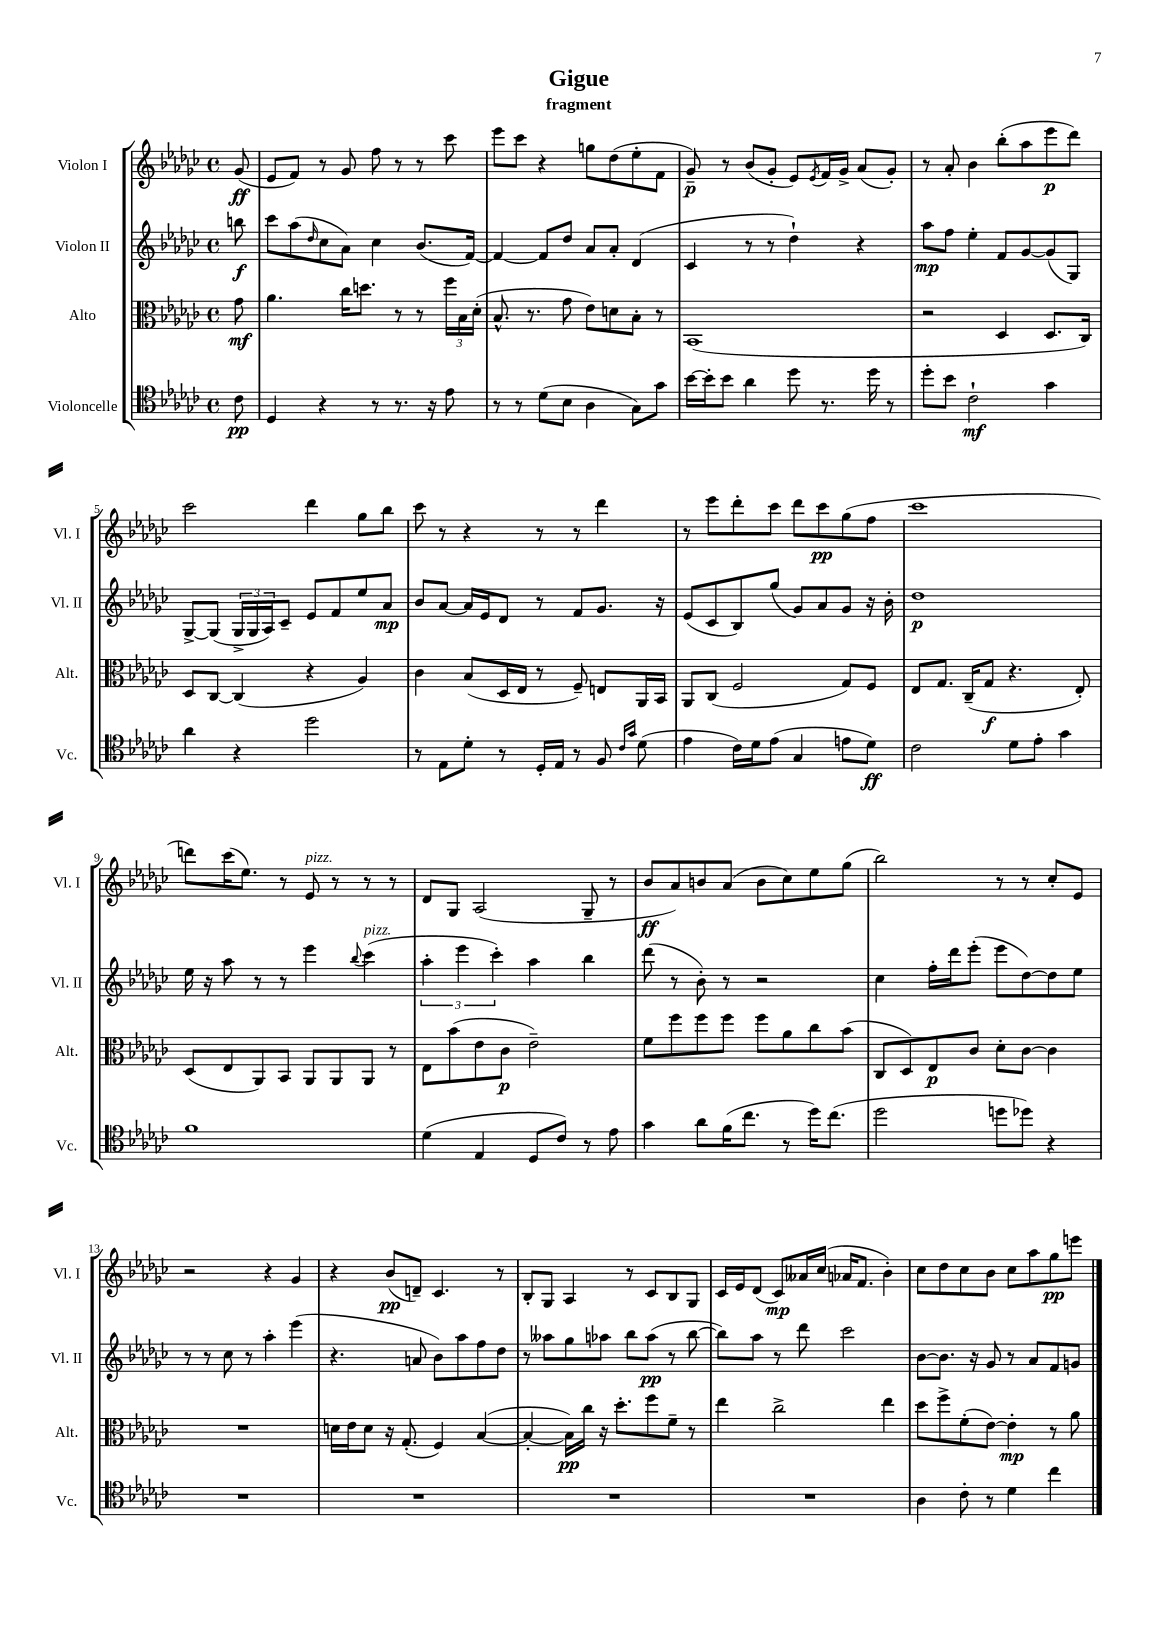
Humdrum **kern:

**kern	**dynam	**kern	**dynam	**kern	**dynam	**kern	**dynam
*part4	*part4	*part3	*part3	*part2	*part2	*part1	*part1
*staff4	*staff4	*staff3	*staff3	*staff2	*staff2	*staff1	*staff1
*I"Violoncelle	*	*I"Alto	*	*I"Violon II	*	*I"Violon I	*
*I'Vc.	*	*I'Alt.	*	*I'Vl. II	*	*I'Vl. I	*
*clefC4	*	*clefC3	*	*clefG2	*	*clefG2	*
*k[b-e-a-d-g-c-]	*	*k[b-e-a-d-g-c-]	*	*k[b-e-a-d-g-c-]	*	*k[b-e-a-d-g-c-]	*
*M4/4	*	*M4/4	*	*M4/4	*	*M4/4	*
*met(c)	*	*met(c)	*	*met(c)	*	*met(c)	*
=	=	=	=	=	=	=	=
8c-\	pp	8g-\	mf	8bbn\	f	(8g-/	ff
=1	=1	=1	=1	=1	=1	=1	=1
4D-/	.	4.a-\	.	8ccc-\L	.	8e-/L	.
.	.	.	.	(8aa-\	.	8f/J)	.
.	.	.	.	16qqdd-/	.	.	.
4r	.	.	.	8cc-\	.	8r	.
.	.	16cc-\KL	.	8a-\J)	.	8g-/	.
.	.	8.ddn\J	.	.	.	.	.
8r	.	.	.	4cc-\	.	8ff\	.
8.r	.	8r	.	.	.	8r	.
.	.	8r	.	(8.b-/L	.	8r	.
16r	.	.	.	.	.	.	.
8e-\	.	24ff\LL	.	.	.	8ccc-\	.
.	.	24B-\	.	.	.	.	.
.	.	.	.	[16f/Jk)	.	.	.
.	.	(24d-'\JJ	.	.	.	.	.
=2	=2	=2	=2	=2	=2	=2	=2
8r	.	8.B-^^/	.	4f/_	.	8eee-\L	.
8r	.	.	.	.	.	8ccc-\J	.
.	.	8.r	.	.	.	.	.
(8d-\L	.	.	.	8f/L]	.	4r	.
8B-\J	.	8g-\	.	8dd-/J	.	.	.
4A-\	.	8e-\L)	.	8a-/L	.	8ggn\L	.
.	.	8dn\	.	8a-'/J	.	(8dd-\	.
8G-\L)	.	8B-'\J	.	(4d-/	.	8ee-'\	.
8g-\J	.	8r	.	.	.	8f\J	.
=3	=3	=3	=3	=3	=3	=3	=3
[16b-\LL	.	(1BB-	.	4c-/	.	8g-~/)	p
16b-'\J]	.	.	.	.	.	.	.
8b-\J	.	.	.	.	.	8r	.
4a-\	.	.	.	8r	.	(8b-/L	.
.	.	.	.	8r	.	8g-'/J	.
8dd-\	.	.	.	4dd-`\)	.	8e-/L)	.
.	.	.	.	.	.	8qe-/	.
8.r	.	.	.	.	.	16f/L	.
.	.	.	.	.	.	16g-^/JJ	.
.	.	.	.	4r	.	(8a-/L	.
16dd-\	.	.	.	.	.	.	.
8r	.	.	.	.	.	8g-'/J)	.
=4	=4	=4	=4	=4	=4	=4	=4
8dd-'\L	.	2r	.	8aa-\L	mp	8r	.
8b-\J	.	.	.	8ff\J	.	8a-'/	.
2c-`\	mf	.	.	4ee-'\	.	4b-\	.
.	.	4D-/	.	8f/L	.	(8bb-'\L	.
.	.	.	.	[8g-/	.	8aa-\	.
4g-\	.	8.D-/L	.	(8g-/]	.	8eee-\	p
.	.	.	.	8G-/J)	.	8ddd-\J)	.
.	.	16C-/Jk)	.	.	.	.	.
!!LO:LB:g=z
=5	=5	=5	=5	=5	=5	=5	=5
4a-\	.	8D-/L	.	[8G-^/L	.	2ccc-\	.
.	.	[8C-/J	.	(8G-/J]	.	.	.
4r	.	(4C-/]	.	24G-^/LL	.	.	.
.	.	.	.	24G-/	.	.	.
.	.	.	.	24A-/J)	.	.	.
.	.	.	.	8c-~/J	.	.	.
2dd-\	.	4r	.	8e-/L	.	4ddd-\	.
.	.	.	.	8f/	.	.	.
.	.	4A-/)	.	8ee-/	.	8gg-\L	.
.	.	.	.	8a-/J	mp	8bb-\J	.
=6	=6	=6	=6	=6	=6	=6	=6
8r	.	4c-\	.	8b-/L	.	8ccc-\	.
8E-\L	.	.	.	[8a-/J	.	8r	.
8d-'\J	.	(8B-/L	.	16a-/LL]	.	4r	.
.	.	.	.	16e-/J	.	.	.
8r	.	16D-/L	.	8d-/J	.	.	.
.	.	16E-/JJ	.	.	.	.	.
16D-'/LL	.	8r	.	8r	.	8r	.
16E-/JJ	.	.	.	.	.	.	.
8r	.	8F~/)	.	8f/L	.	8r	.
8F/	.	8En/L	.	8.g-/J	.	4ddd-\	.
16qqc-/LL	.	.	.	.	.	.	.
16qqg-/JJ	.	.	.	.	.	.	.
(8d-\	.	16AA-/L	.	.	.	.	.
.	.	16BB-/JJ	.	16r	.	.	.
=7	=7	=7	=7	=7	=7	=7	=7
4e-\	.	8AA-/L	.	(8e-/L	.	8r	.
.	.	(8C-/J	.	8c-/	.	8eee-\L	.
16c-\LL)	.	2F/	.	8B-/)	.	8ddd-'\	.
16d-\J	.	.	.	.	.	.	.
(8e-\J	.	.	.	(8gg-/J	.	8ccc-\J	.
4G-/	.	.	.	8g-/L)	.	8ddd-\L	.
.	.	.	.	8a-/	.	8ccc-\	pp
8en\L	.	8G-/L)	.	8g-/J	.	(8gg-\	.
8d-\J)	ff	8F/J	.	16r	.	8ff\J	.
.	.	.	.	16b-'\	.	.	.
=8	=8	=8	=8	=8	=8	=8	=8
2c-\	.	8E-/L	.	1dd-	p	1ccc-	.
.	.	8.G-/J	.	.	.	.	.
.	.	(16C-~/KL	.	.	.	.	.
.	.	8G-/J	f	.	.	.	.
8d-\L	.	4.r	.	.	.	.	.
8e-'\J	.	.	.	.	.	.	.
4g-\	.	.	.	.	.	.	.
.	.	8E-'/)	.	.	.	.	.
!!LO:LB:g=z
=9	=9	=9	=9	=9	=9	=9	=9
1f	.	(8D-/L	.	16ee-\	.	8dddn\L)	.
.	.	.	.	16r	.	.	.
.	.	8E-/	.	8aa-\	.	(16ccc-\K	.
.	.	.	.	.	.	8.ee-\J)	.
.	.	8AA-/)	.	8r	.	.	.
.	.	8BB-/J	.	8r	.	8r	.
!	!	!	!	!	!	!LO:TX:a:i:t=pizz.	!
.	.	8AA-/L	.	4eee-\	.	8e-/	.
.	.	8AA-/	.	.	.	8r	.
.	.	.	.	8qqbb-/	.	.	.
!	!	!	!	!LO:TX:a:i:t=pizz.	!	!	!
.	.	8AA-/J	.	(4ccc-\	.	8r	.
.	.	8r	.	.	.	8r	.
=10	=10	=10	=10	=10	=10	=10	=10
(4d-\	.	8E-\L	.	6aa-'\	.	8d-/L	.
.	.	(8b-\	.	.	.	8G-/J	.
.	.	.	.	6eee-\	.	.	.
4E-/	.	8e-\	.	.	.	(2A-/	.
.	.	.	.	6ccc-'\)	.	.	.
.	.	8c-\J	p	.	.	.	.
8D-/L	.	2e-~\)	.	4aa-\	.	.	.
8c-/J)	.	.	.	.	.	.	.
8r	.	.	.	4bb-\	.	8G-~/	.
8e-\	.	.	.	.	.	8r	.
=11	=11	=11	=11	=11	=11	=11	=11
4g-\	.	8f\L	.	(8ddd-\	.	8b-/L	ff
.	.	8ff\	.	8r	.	8a-/)	.
8a-\L	.	8ff\	.	8b-'\)	.	8bn/	.
(16f\K	.	8ff\J	.	8r	.	(8a-/J	.
8.cc-\J	.	.	.	.	.	.	.
.	.	8ff\L	.	2r	.	8b\L	.
8r	.	8a-\	.	.	.	8cc-\)	.
16dd-\KL)	.	8cc-\	.	.	.	8ee-\	.
(8.cc-\J	.	.	.	.	.	.	.
.	.	(8b-\J	.	.	.	(8gg-\J	.
=12	=12	=12	=12	=12	=12	=12	=12
2dd-\	.	8C-/L	.	4cc-\	.	2bb-\)	.
.	.	8D-/)	.	.	.	.	.
.	.	8E-/	p	16ff'\LL	.	.	.
.	.	.	.	16ddd-\J	.	.	.
.	.	8c-/J	.	(8eee-'\J	.	.	.
8ddn\L	.	8d-'\L	.	8eee-\L	.	8r	.
8dd-X\J)	.	[8c-\J	.	[8dd-\)	.	8r	.
4r	.	4c-\]	.	8dd-\]	.	8cc-'/L	.
.	.	.	.	8ee-\J	.	8e-/J	.
!!LO:LB:g=z
=13	=13	=13	=13	=13	=13	=13	=13
1r	.	1r	.	8r	.	2r	.
.	.	.	.	8r	.	.	.
.	.	.	.	8cc-\	.	.	.
.	.	.	.	8r	.	.	.
.	.	.	.	4aa-'\	.	4r	.
.	.	.	.	(4eee-\	.	4g-/	.
=14	=14	=14	=14	=14	=14	=14	=14
1r	.	16dn\LL	.	4.r	.	4r	.
.	.	16e-\J	.	.	.	.	.
.	.	8d\J	.	.	.	.	.
.	.	16r	.	.	.	(8b-/L	pp
.	.	(8.G-'/	.	.	.	.	.
.	.	.	.	8an/	.	8dn~/J)	.
.	.	4F/)	.	8b-\L)	.	4.c-/	.
.	.	.	.	8aa-\	.	.	.
.	.	([4B-/	.	8ff\	.	.	.
.	.	.	.	8dd-\J	.	8r	.
=15	=15	=15	=15	=15	=15	=15	=15
1r	.	4B-'/_	.	8r	.	8B-'/L	.
.	.	.	.	8aa--X\L	.	8G-/J	.
.	.	16B-\LL])	pp	8gg-\	.	4A-/	.
.	.	16cc-\JJ	.	.	.	.	.
.	.	16r	.	8aa-X\J	.	.	.
.	.	8.dd-'\L	.	.	.	.	.
.	.	.	.	8bb-\L	.	8r	.
.	.	8ff\	.	(8aa-\J	pp	8c-/L	.
.	.	8f~\J	.	8r	.	8B-/	.
.	.	8r	.	[8bb-\	.	8G-/J	.
=16	=16	=16	=16	=16	=16	=16	=16
1r	.	4ee-\	.	8bb-\L])	.	16c-/LL	.
.	.	.	.	.	.	16e-/J	.
.	.	.	.	8aa-\J	.	(8d-/J	.
.	.	2cc-^\	.	8r	.	8c-/L)	mp
.	.	.	.	8ddd-\	.	16a--X/L	.
.	.	.	.	.	.	(16cc-/JJ	.
.	.	.	.	2ccc-\	.	16a-X/KL	.
.	.	.	.	.	.	8.f/J	.
.	.	4ee-\	.	.	.	4b-'\)	.
=17	=17	=17	=17	=17	=17	=17	=17
4A-\	.	8dd-\L	.	[8b-\L	.	8cc-\L	.
.	.	8ff^\	.	8.b-\J]	.	8dd-\	.
8c-'\	.	(8f'\	.	.	.	8cc-\	.
.	.	.	.	16r	.	.	.
8r	.	[8e-\J)	.	8g-/	.	8b-\J	.
4d-\	.	4e-'\]	mp	8r	.	8cc-\L	.
.	.	.	.	8a-/L	.	8aa-\	.
4cc-\	.	8r	.	8f/	.	8gg-\	pp
.	.	8a-\	.	8gn/J	.	8eeen\J	.
==	==	==	==	==	==	==	==
*-	*-	*-	*-	*-	*-	*-	*-
